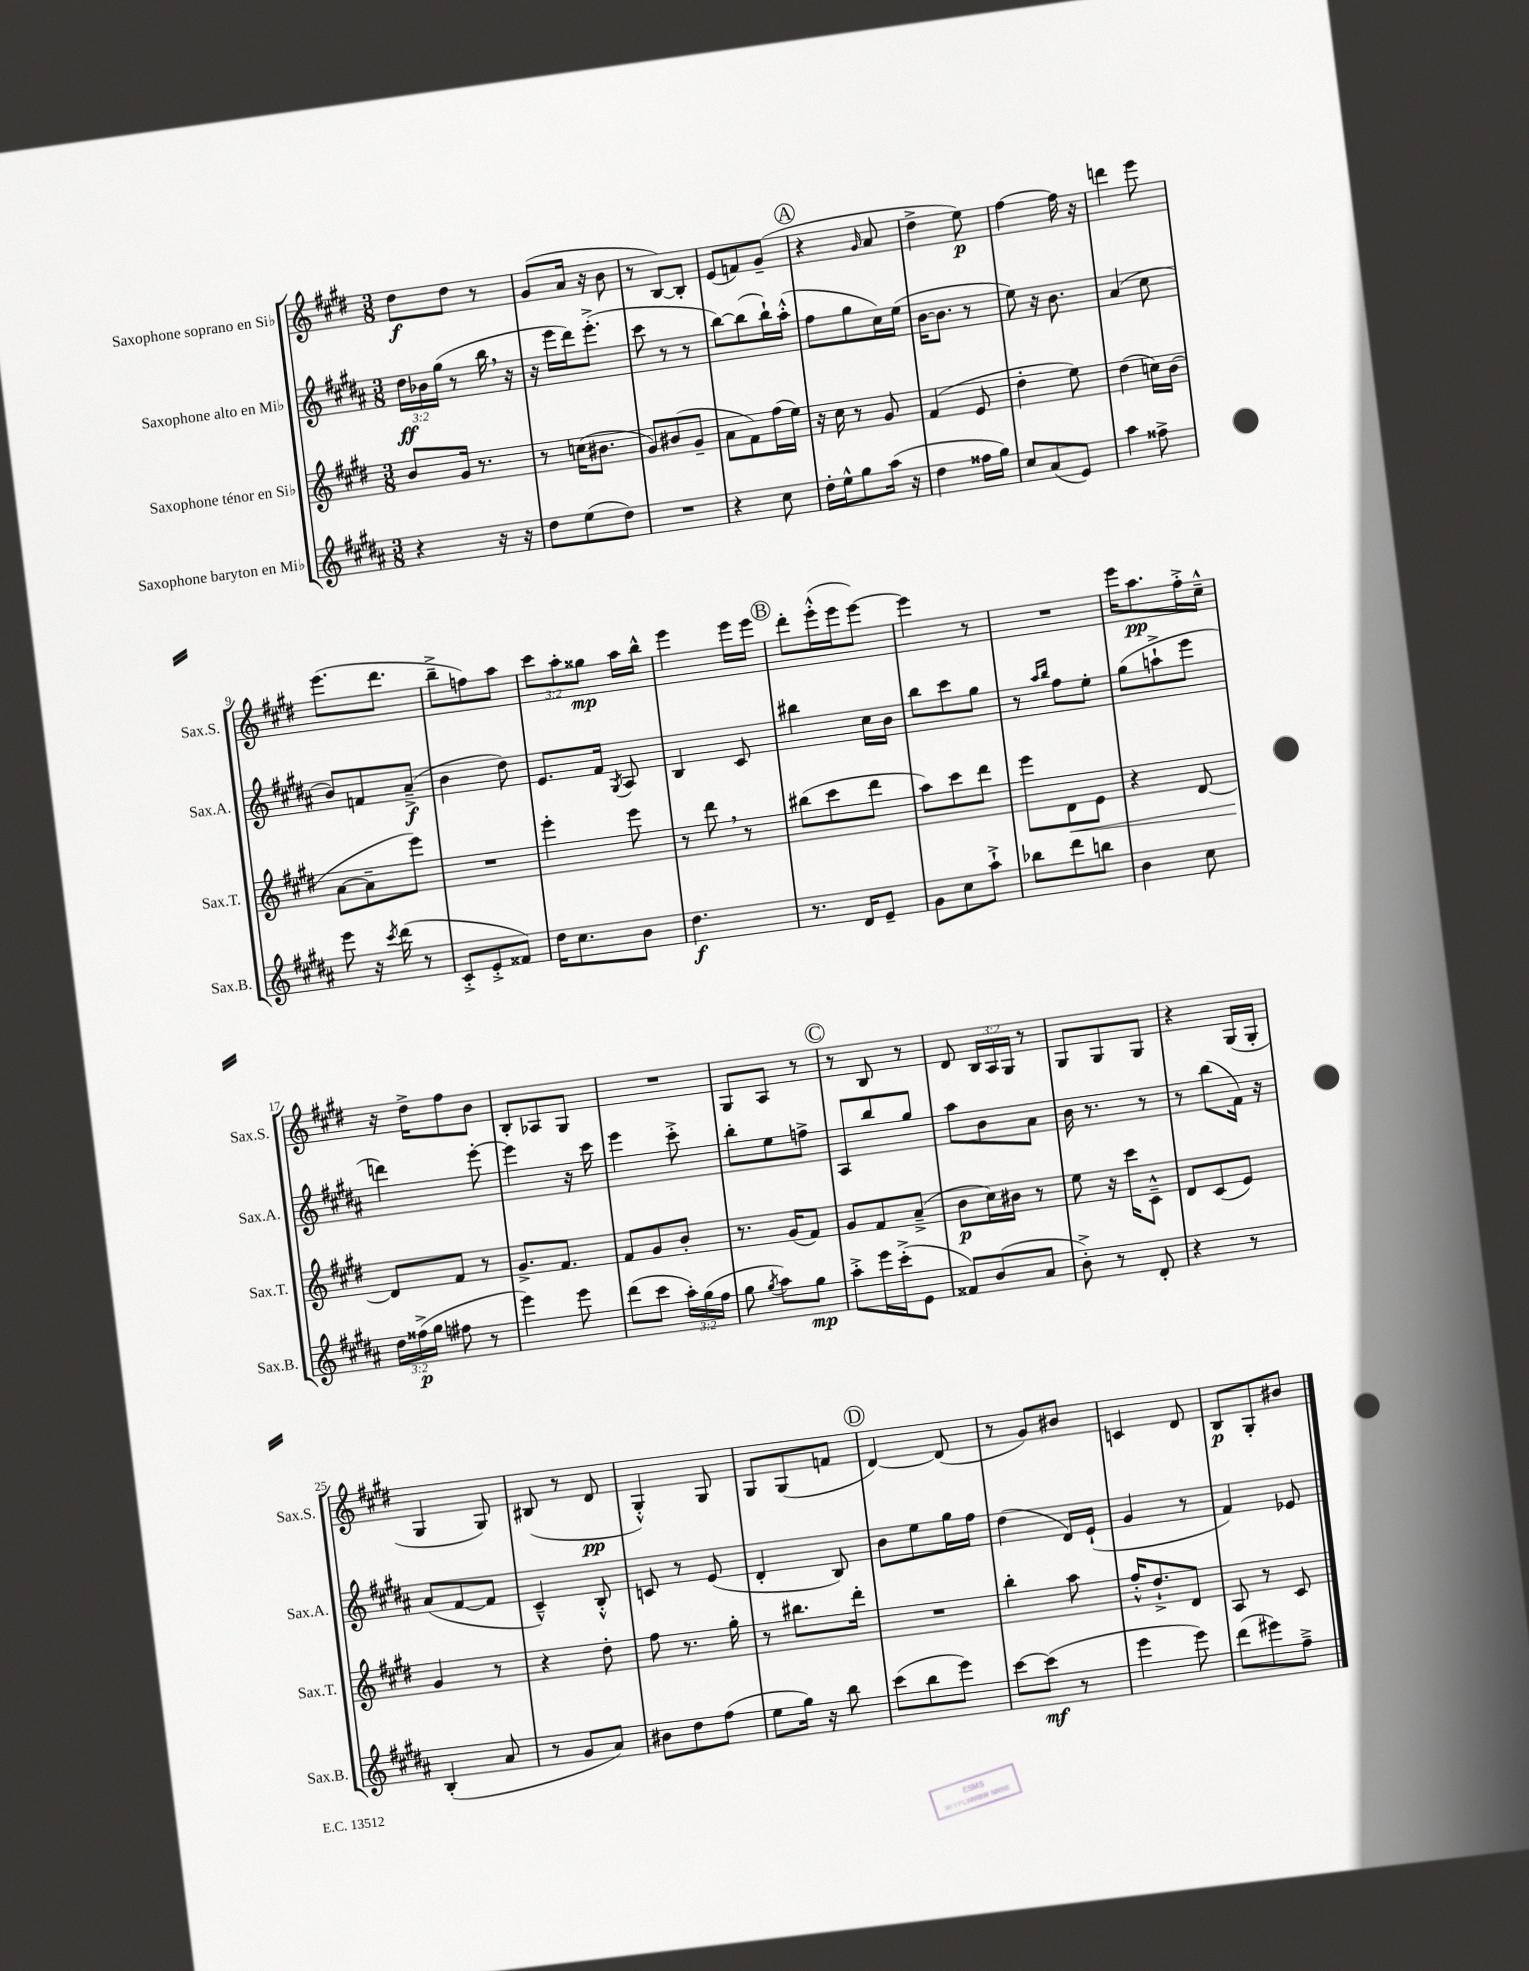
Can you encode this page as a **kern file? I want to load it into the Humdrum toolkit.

**kern	**kern	**kern	**kern
*staff4	*staff3	*staff2	*staff1
*clefG2	*clefG2	*clefG2	*clefG2
*k[f#c#g#d#a#]	*k[f#c#g#d#]	*k[f#c#g#d#a#]	*k[f#c#g#d#]
*M3/8	*M3/8	*M3/8	*M3/8
4r	8b/L	24dd#\LL	8dd#\L
.	.	24b-\	.
.	.	(24gg#\JJ	.
.	16g#/Jk	8r	8dd#\J
.	8.r	.	.
16r	.	16bb\	8r
16r	.	16r	.
=	=	=	=
8dd#\L	8r	16r	(8g#/L
.	.	16eee\LL	.
(8ee\	(16cc\LK	16ddd#\J)	16a/Jk
.	8.b#\J	(8.eee'^\J	16r
8dd#\J)	.	.	8b\
=	=	=	=
4.r	8g#/L)	8ccc#\	8r
.	(8b#/	8r	[8B/L)
.	8g#~/J	8r	8B'/]J
=	=	=	=
4r	8a\L	[8bb\L)	(8e/L
.	8f#\)	(8bb\]	8f/)
8cc#\	(16ff#\L	16bb`\L)	(8g#~/J
.	16ee\JJ)	(16aa#'^^\JJ	.
=	=	=	=
16dd#'\LL	16r	8ff#\L	4r
16ee^^\J	16cc#\	.	.
8gg#\	8r	8gg#\	.
.	.	.	16qqg#/
(16aa#\Jk	8g#/	16cc#\L)	8a/
16r	.	(16ee\JJ	.
=	=	=	=
4dd#\	(4f#/	[16b\LK	4dd#^\
.	.	8.b\]J	.
16ff##\LL	8e/	8r	8ee\)
16gg#\JJ)	.	.	.
=	=	=	=
8cc#/L	4dd#'\	8ee\)	[4ff#\
(8a#/	.	16r	.
.	.	8.b\	.
8e/J)	8ee\)	.	16ff#\]
.	.	.	16r
=	=	=	=
4aa#\	(4dd#\	(4a#/	4ddd\
8ff##^\	16cc\LL)	8cc#\	8eee\
.	(16b\JJ	.	.
=	=	=	=
8eee\	[8a\L	8b/L)	(8.eee\L
16r	8a~\]	8f/	.
8qccc#/	.	.	.
(16ddd#\	.	.	8.ddd#\J
8r	8eee\J)	(8a#~^/J	.
=	=	=	=
8c#'^/L	4.r	4b\	8bb~^\L
8e'^/	.	.	8ff\)
8f##/J)	.	8dd#\)	8aa\J
=	=	=	=
16dd#\LK	4eee'\	8.e/L	12ccc#\L
8.cc#\	.	.	.
.	.	.	12aa'\
.	.	.	12gg##\J
.	.	16f#/Jk	.
.	.	8qG#/	.
8b\J	8eee\	8A#/	16aa\LL
.	.	.	16bb^^\JJ
=	=	=	=
4.dd#\	8r	4B/	4eee\
.	8ddd#\	.	.
.	8r	8c#/	16eee\LL
.	.	.	16eee\JJ
=	=	=	=
8.r	(8bb#\L	4bb#\	8ddd#'\L
.	8ccc#\	.	(16eee'^^\L
16d#/LK	.	.	16eee\J
8e~/J	8ddd#\J	16cc#\LL	[8eee\J)
.	.	16b\JJ	.
=	=	=	=
8g#\L	8aa\L)	8bb\L	4eee\]
8cc#\	8ccc#\	8ccc#\	.
8aa#`^\J	8ddd#\J	8gg#\J	8r
=	=	=	=
8bb-\L	8eee\L	8r	4.r
.	.	16qqaa#/LL	.
.	.	16qqbb/JJ	.
8ddd#\	8d#\	8ff#\L	.
8bb\J	8e\J	8ee'\J	.
=	=	=	=
4b\	4r	(8gg#\L	16eee\LK
.	.	.	8.aa\
.	.	8aa`^\	.
8cc#\	[8d#/	8eee\J	16ff#'^\L
.	.	.	16cc#~^^\JJ
=	=	=	=
24dd#\LL	8d#/]L	4ddd\)	16r
(24ff##^\	.	.	.
.	.	.	16dd#^\LK
24gg#\JJ	.	.	.
8ff#\	8f#/J	.	8ff#\
8r	8r	[8eee'\	8b\J
=	=	=	=
4eee\)	8.g#^/L	4eee\]	8B'/L
.	.	.	8A-/
.	8.f#/J	.	.
8eee\	.	16r	8G#/J
.	.	16ccc#\	.
=	=	=	=
(8ddd#\L	8f#/L	4eee\	4.r
8ccc#\J	8g#/	.	.
24aa#'\LL)	8b'/J	8ccc#'^\	.
(24gg#\	.	.	.
24ff#\JJ	.	.	.
=	=	=	=
8gg#\	8.r	8bb'\L	8G#/L
8qgg#/	.	.	.
8aa#\L)	.	8ee\	8A/J
.	(16g#/LK	.	.
8gg#\J	8f#/J)	8ff^\J	8r
=	=	=	=
8aa#'^\L	8g#/L	8A#/L	8r
16eee\L	8f#/	8bb/	8B/
(16ccc#'^\J	.	.	.
8e\J	(8a~^/J	8gg#/J	8r
=	=	=	=
8f##/L)	8b\L	8aa#\L	8d#/
(8b/	16cc#\L)	8b\	24B/LL
.	.	.	24A/
.	16b#\JJ	.	.
.	.	.	24G#/JJ
8a#/J	8r	8a#\J	8r
=	=	=	=
8b'^\)	8ee\	16b\	8G#/L
.	.	8.r	.
8r	16r	.	8G#/
.	16ccc#\LK	.	.
8d#'/	8c#~^^\J	8r	8G#/J
=	=	=	=
4r	8d#/L	8r	4r
.	(8c#/	(8bb\L	.
8r	8e/J)	16f#\Jk)	(16G#/LL
.	.	16r	16G#'/JJ
=	=	=	=
(4B'/	4g#/	(8a#/L	4G#/
.	.	[8f#/	.
8a#/	8r	8f#/]J	8G#/)
=	=	=	=
8r	4r	4c#~^^/)	(8B#/
8g#/L	.	.	8r
8a#/J)	8dd#'\	8B'^^/	8d#/
=	=	=	=
8b#\L	8ff#\	8c/	4G#'^^/)
8dd#\	8.r	8r	.
(8ff#\J	.	(8e/	8G#/
.	16gg#'\	.	.
=	=	=	=
8ee\L	8r	4d#'/	8G#/L
16gg#\Jk)	8.bb#\L	.	(8G#/
16r	.	.	.
8bb\	.	8B/)	8f/J
.	16ddd#'\Jk	.	.
=	=	=	=
(8ccc#\L	4.r	8b\L	[4d#/)
8bb\	.	8ee\	.
8eee\J)	.	16gg#\L	(8d#/]
.	.	16ff#\JJ	.
=	=	=	=
[8ccc#\L	4bb'\	(4dd#\	8r
(8ccc#\]J	.	.	8g#/L)
8r	8aa\	16d#/LL)	8b#/J
.	.	(16e`/JJ	.
=	=	=	=
4eee\	16ff#'^^/LK	4g#/	4c/
.	8.dd#`^/	.	.
8eee\)	8d#/J	8r	8d#/
=	=	=	=
(8ddd#\L	8A/	4f#/)	8B/L
8eee#\)	8r	.	8G#'/
8ff#~^\J	8c#/	8e-/	8b#/J
==	==	==	==
*-	*-	*-	*-
